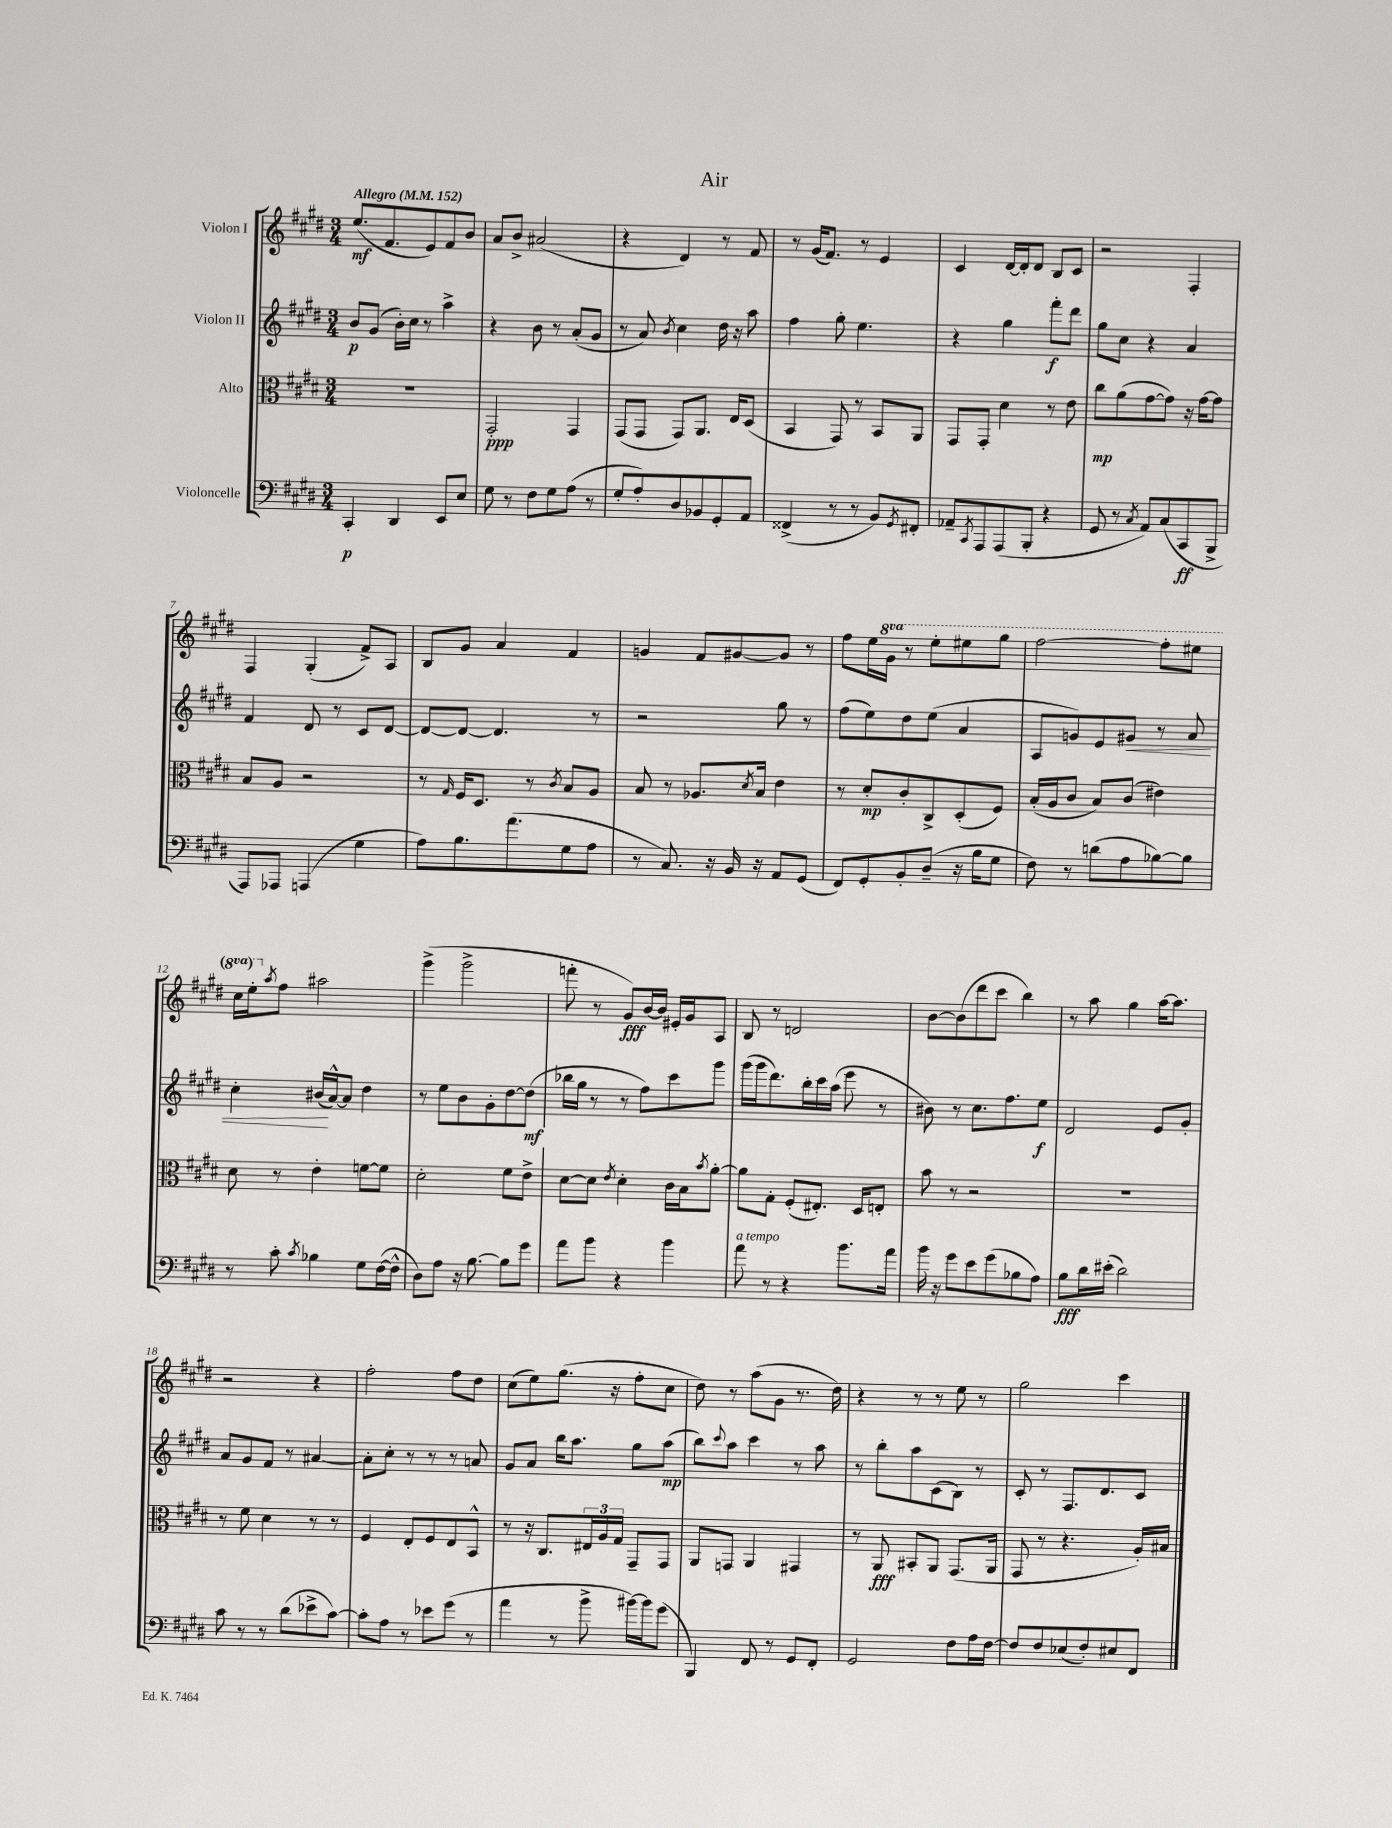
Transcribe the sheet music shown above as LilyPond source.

\header { title = "Air" }
<<
\new StaffGroup <<
\new Staff = "s0" \with { instrumentName = "Violon I" } {
    \clef treble \key e \major \numericTimeSignature \time 3/4 \set Staff.ottavationMarkups = #ottavation-simple-ordinals \tempo "Allegro" 4 = 152
    e''8.\mf( fis'8. e'8) fis'8 b'8 |
    a'8 b'8-> ais'2( |
    r4 dis'4) r8 fis'8 |
    r8 gis'16( fis'8.) r8 e'4 |
    cis'4 dis'16~ dis'16-. dis'8 b8 cis'8 |
    r2 fis4-. |
    fis4 gis4-.( fis'8->) a8 |
    b8 gis'8 a'4 fis'4 |
    g'4 fis'8 gis'8~ gis'8 r8 |
    fis''8 e''16 \ottava #1 gis''16 r8 e'''8-. eis'''8 gis'''8 |
    fis'''2~ fis'''8-. eis'''8 |
    cis'''16 e'''16-. \ottava #0 \acciaccatura { a''8 } fis''8 ais''2 |
    gis'''4->( gis'''2-> |
    f'''8-. r8 gis'8\fff) b'16~ b'16 eis'16-. gis'16 a8 |
    b8 r8 d'2 |
    b'8~ b'8( dis'''8 cis'''8 b''4) |
    r8 a''8 gis''4 a''16~ a''8. |
    r2 r4 |
    fis''2-. fis''8 dis''8 |
    cis''8( e''8) gis''8.( r16 fis''8-. cis''8 |
    dis''8) r8 a''8( gis'8 r8. dis''16) |
    r4 r8 r8 e''8 r8 |
    gis''2 cis'''4 \bar "|." |
}
\new Staff = "s1" \with { instrumentName = "Violon II" } {
    \clef treble \key e \major \numericTimeSignature \time 3/4
    b'8\p gis'8( b'16-.) cis''16 r8 a''4-> |
    r4 b'8 r8 a'8-.( gis'8 |
    r8 a'8) \acciaccatura { b'8 } cis''4 dis''16 r16 a''8 |
    fis''4 gis''8-. e''4. |
    r4 gis''4 fis'''8-.\f dis'''8 |
    gis''8 cis''8 r4 a'4 |
    fis'4 dis'8 r8 cis'8 dis'8~ |
    dis'8~ dis'8~ dis'4. r8 |
    r2 gis''8 r8 |
    fis''8( e''8) dis''8 e''8( a'4 |
    a8 g'8) e'8 gis'8\< r8 a'8 |
    cis''4-. bis'16\!( a'16~-^) a'8 dis''4 |
    r8 e''8 b'8 gis'8-. dis''8~ dis''8\mf( |
    bes''16 gis''16 r8 r8 fis''8) cis'''8 gis'''8 |
    gis'''16( gis'''16 dis'''8.) b''16-. cis'''16 a''16( e'''8 r8 |
    bis'8) r8 cis''8. fis''8. e''8\f |
    dis'2 e'8 gis'8-. |
    a'8 gis'8 fis'8 r8 ais'4~ |
    ais'8-. cis''8-. r8 r8 r8 a'8 |
    gis'8 a'8 b''16 a''8. gis''8 a''8\mp( |
    b''8) \appoggiatura { cis'''8 } a''8 cis'''4 r8 a''8 |
    r8 b''8-. a''8 cis'8( b8) r8 |
    cis'8-. r8 fis8. dis'8. cis'8 \bar "|." |
}
\new Staff = "s2" \with { instrumentName = "Alto" } {
    \clef alto \key e \major \numericTimeSignature \time 3/4
    R2. |
    gis,2-.\ppp gis,4 |
    gis,8( gis,8 gis,8) a,8. e16 dis8( |
    b,4 gis,8) r8 b,8 a,8 |
    gis,8 gis,8-. dis'4 r8 e'8 |
    cis''8\mp a'8( gis'8~ gis'8) r16 gis'16~ gis'8 |
    b8 a8 r2 |
    r8 \grace { gis16 } fis16 dis8. r8 \acciaccatura { cis'8 } b8 a8 |
    b8 r8 aes8. \acciaccatura { dis'8 } b16 e'4 |
    r8 dis'8-.\mp cis'8-. cis8-> dis8-.( fis8) |
    b16-.( a16 cis'8 b8) cis'8( eis'4) |
    dis'8 r8 e'4-. f'8~ f'8 |
    dis'2-. fis'8 e'8-> |
    dis'8~ dis'8 \acciaccatura { e'8 } dis'4-. cis'16 b16 \acciaccatura { b'8 } a'8~-. |
    a'8 gis8-. fis8-.( eis8.-.) dis16 e8-. |
    b'8 r8 r2 |
    R2. |
    r8 fis'8 dis'4 r8 r8 |
    fis4 e8-. fis8 e8 b,8-^ |
    r8 r16 cis8. \tuplet 3/2 { eis16 a16 gis16 } gis,8-- gis,8 |
    a,8 g,8 a,4 gis,4 |
    r8 a,8\fff bis,8-. a,8 gis,8.( a,16 |
    gis,8 r8 r4. a16-.) bis16 \bar "|." |
}
\new Staff = "s3" \with { instrumentName = "Violoncelle" } {
    \clef bass \key e \major \numericTimeSignature \time 3/4
    cis,4-.\p dis,4 e,8 e8 |
    gis8 r8 fis8 gis8 a8( r8 |
    gis8-. a8-.) dis8 bes,8 gis,8-. a,8 |
    fisis,4->( r8 r8 b,8) \acciaccatura { gis,8 } fis,8-. |
    aes,8-- \acciaccatura { cis,8 } a,,8 a,,8( b,,8-. r4 |
    gis,8 r8 \acciaccatura { cis8 } a,8) cis8( cis,8\ff b,,8-> |
    a,,8) aes,,8 a,,4( gis4 |
    a8) b8. a'8.( gis8 a8 |
    r8 cis8.) r16 b,16 r16 a,8 gis,8( |
    fis,8) gis,8-. b,8-. dis8--( r16 b16 gis8 |
    fis8) r8 d'8( a8 bes8~) bes8 |
    r8 cis'8-. \acciaccatura { cis'8 } bes4 gis8 fis16~( fis16-^ |
    dis8) a8 r16 b8.~ b8 gis'8 |
    a'8 b'8 r4 b'4 |
    a'8^\markup { \italic "a tempo" } r8 r4 b'8. a'16 |
    b'16 r16 gis'8 e'8 gis'8( bes8 a8) |
    b8\fff dis'16 eis'16-.( dis'2) |
    cis'8 r8 r8 dis'8( ees'8-> cis'8~) |
    cis'8-. a8 r8 ees'8 gis'8( r8 |
    a'4 r8 b'8-> bis'16~) bis'16 gis'8( |
    b,,4) fis,8 r8 gis,8 fis,8-. |
    gis,2 fis8 a16 fis16~ |
    fis8 fis8 ees8( fis8-.) eis8 fis,8 \bar "|." |
}
>>
>>
